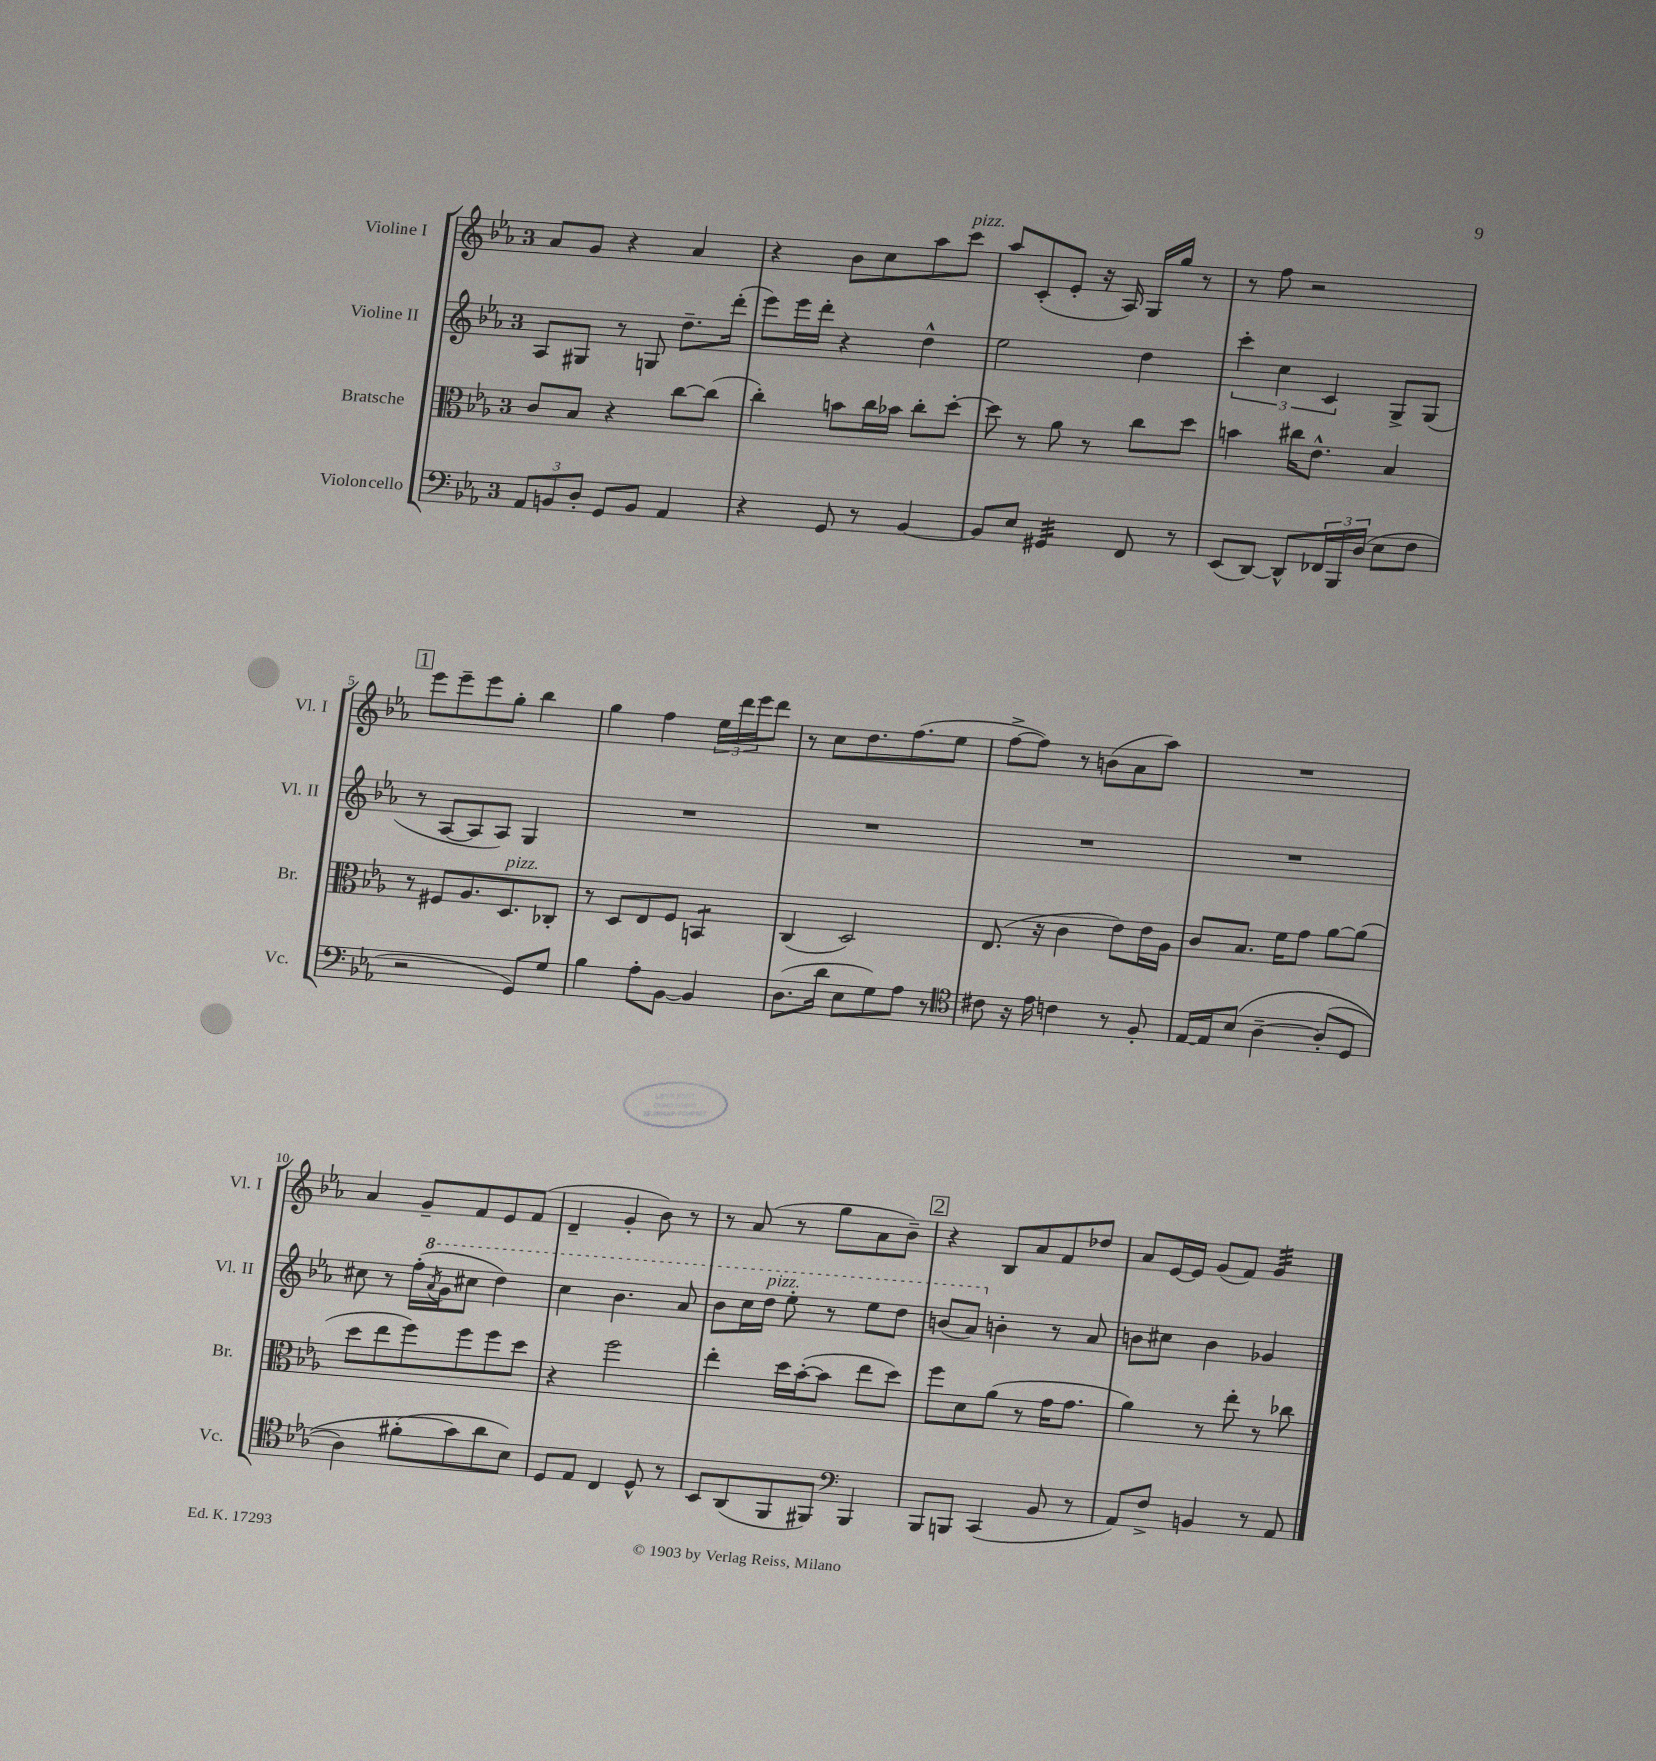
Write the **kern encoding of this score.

**kern	**kern	**kern	**kern
*staff4	*staff3	*staff2	*staff1
*clefF4	*clefC3	*clefG2	*clefG2
*k[b-e-a-]	*k[b-e-a-]	*k[b-e-a-]	*k[b-e-a-]
*M3/4	*M3/4	*M3/4	*M3/4
12AA-	8c	8A-	8a-
12BB	.	.	.
.	8B-	8G#	8g
12D'	.	.	.
8GG	4r	8r	4r
8BB	.	8G	.
4AA-	[8cc	8.dd~	4a-
.	(8cc]	.	.
.	.	(16ddd'	.
=	=	=	=
4r	4cc')	8eee-)	4r
.	.	16eee-	.
.	.	16ddd'	.
8GG	8b	4r	8b-
8r	16cc	.	8cc
.	16b-	.	.
[4BB-	8cc'	4dd^^	8aa-
.	[8dd'	.	8ccc
=	=	=	=
8BB-]	8dd]	2ee-	8aa-
8E-	8r	.	(8c'
4GG#	8a-	.	8e-'
.	8r	.	16r
.	.	.	16A-)
8FF	8cc	4dd	16G
.	.	.	16gg
8r	8dd	.	8r
=	=	=	=
(8EE-	4b	6ccc'	8r
[8DD)	.	.	8ff
.	.	6cc	.
8DD^^]	16cc#	.	2r
.	8.e-^^	.	.
.	.	6c	.
24FF-	.	.	.
24BBB-	.	.	.
(24D	.	.	.
8E-	4B-	8G^	.
8F	.	(8G	.
=	=	=	=
2r	8r	8r	8eee-
.	8F#	[8A-	8eee-~
.	8.A-	8A-]	8eee-
.	.	8A-)	8gg'
.	8.D	.	.
8GG)	.	4G	4bb-
8G	8C-'	.	.
=	=	=	=
4B-	8r	2.r	4gg
.	8D	.	.
8A-'	8E-	.	4ff
[8BB-	8F	.	.
4BB-]	4BB	.	24ee-
.	.	.	24ddd
.	.	.	24eee-
.	.	.	8ddd
=	=	=	=
(8.D	(4C	2.r	8r
.	.	.	8cc
16d	.	.	.
8E-	2D)	.	8.dd
8G)	.	.	.
.	.	.	(8.ff
8A-	.	.	.
8r	.	.	8ee-
=	=	=	=
*clefC4	*	*	*
8c#	(8.E-	2.r	[8ff^
16r	.	.	8ff])
16e-	16r	.	.
4c	4c	.	8r
.	.	.	(8b
8r	8e-)	.	8a-
8F'	16e-	.	8aa-)
.	16A-	.	.
=	=	=	=
[16E-	8c	2.r	2.r
16E-]	.	.	.
&(8B-	8.B-	.	.
[4A-~	.	.	.
.	16f	.	.
.	8g	.	.
(8A-']	[8a-	.	.
8D	(8a-]	.	.
=	=	=	=
4A-)	8dd	8cc#	4a-
.	8ee-	8r	.
(8f#'	8ff)	(16ff'	8g~
.	.	8qaa-	.
.	.	16gg	.
8g&)	8ff	8ccc#	8f
8a-	8ff	4ddd)	8e-
8B-)	8dd	.	(8f
=	=	=	=
8D	4r	4ccc	4d~
8E-	.	.	.
4C	2ff	4.bb-	4g'
8D^^	.	.	8b-)
8r	.	8aa-	8r
=	=	=	=
8BB-	4ee-'	8bb-	8r
(8AA-	.	16ccc	(8a-
.	.	16ddd	.
8FF	16dd	8eee-'	8r
.	([16b-'	.	.
8FF#)	8b-]	8r	8gg
*clefF4	*	*	*
4BBB-	8ee-	8eee-	8a-
.	8dd)	8ddd	8b-~)
=	=	=	=
8BBB-	8ff	(8bb	4r
8BBB	8d	8aa-)	.
(4CC	(8a-	4b'	8B-
.	8r	.	8a-
8BB-	16g	8r	8f
.	8.g	.	.
8r	.	8a-	8dd-
=	=	=	=
8AA-)	4a-)	8b	8a-
8F^	.	8cc#	[16e-
.	.	.	16e-]
4BB	8r	4b	(8g
.	8ee-'	.	8f)
8r	8r	4g-	4g
8AA-	8cc-	.	.
==	==	==	==
*-	*-	*-	*-
